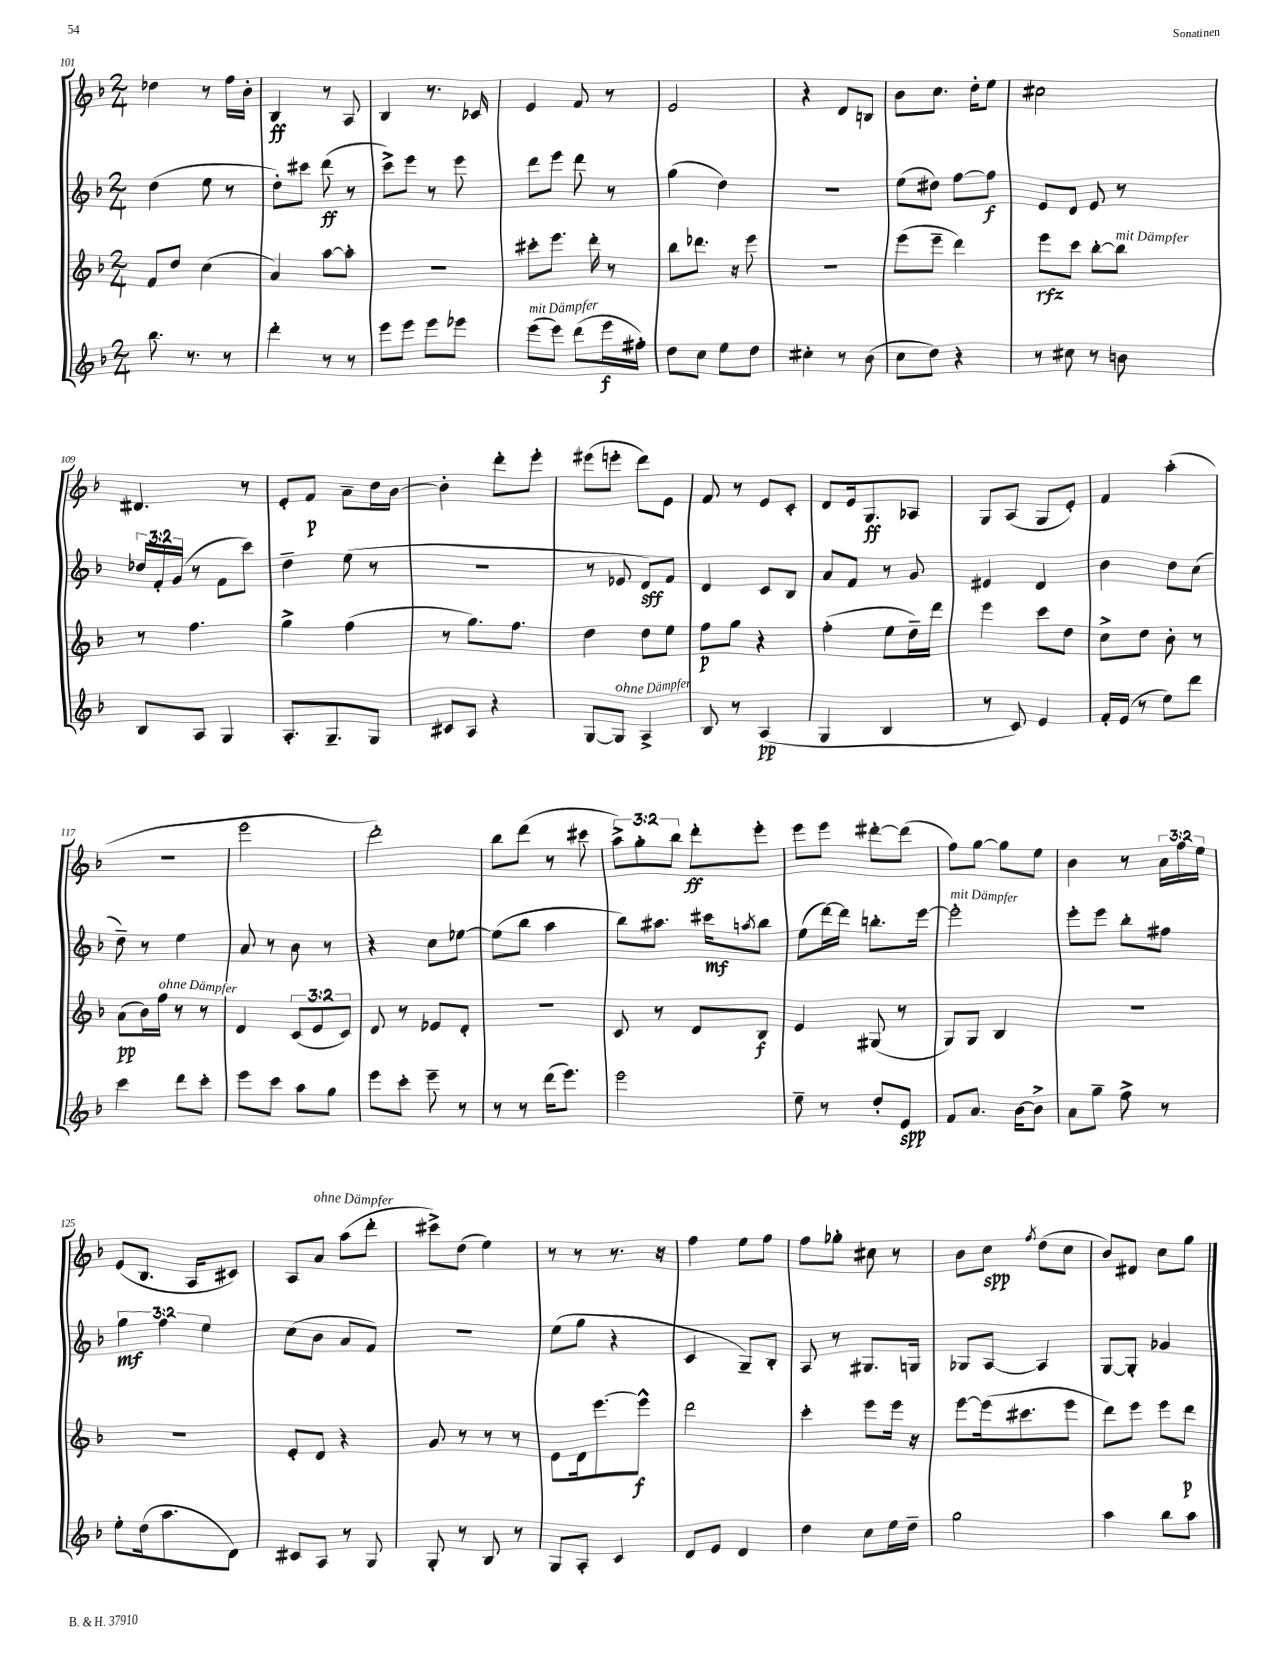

**kern	**kern	**kern	**kern
*staff4	*staff3	*staff2	*staff1
*clefG2	*clefG2	*clefG2	*clefG2
*k[b-]	*k[b-]	*k[b-]	*k[b-]
*M2/4	*M2/4	*M2/4	*M2/4
8.bb-\	8f/L	(4dd\	4dd-\
.	8dd/J	.	.
8.r	.	.	.
.	(4cc\	8ee\	8r
8r	.	8r	16ff\LL
.	.	.	16b-'\JJ
=	=	=	=
4ddd'\	4a/)	8dd'\L)	4B-/
.	.	8ccc#\J	.
8r	[8aa\L	(8ddd\	8r
8r	8aa'\]J	8r	8A/
=	=	=	=
8eee\L	2r	8ccc^\L)	4B-/
8eee\J	.	8eee\J	.
8eee\L	.	8r	8.r
8eee-\J	.	8eee\	.
.	.	.	16c-/
=	=	=	=
(8eee\L	8ccc#'\L	8ddd\L	4e/
8eee\J)	8.eee\J	8eee\J	.
(8ddd\L	.	8ddd\	8f/
.	16ddd'\	.	.
16eee\L	8r	8r	8r
16ff#'\JJ)	.	.	.
=	=	=	=
8dd\L	8bb-\L	(4gg\	2e/
8cc\J	8.ddd-\J	.	.
8ee\L	.	4dd\)	.
.	16r	.	.
8dd\J	8eee\	.	.
=	=	=	=
4cc#'\	2r	2r	4r
8r	.	.	8d/L
(8b-\	.	.	8B/J
=	=	=	=
8cc\L	(8eee\L	(8ee\L	8b-\L
8dd\J)	8eee~\J	8dd#\J)	8.cc\J
4r	4ddd\)	[8ff\L	.
.	.	.	16dd'\LK
.	.	8ff\]J	8ee\J
=	=	=	=
8r	8eee\L	8e/L	2cc#\
8cc#\	8ccc\J	8d/J	.
8r	[8bb-'\L	8e/	.
8b\	8bb-\]J	8r	.
=	=	=	=
8B-/L	8r	24dd-/LL	4.d#/
.	.	24f'/	.
.	.	(24g/JJ	.
8A/J	4.ff\	8r	.
4G/	.	8f\L	.
.	.	8ccc\J)	8r
=	=	=	=
8.A'/L	4gg^\	4dd~\	8e'/L
.	.	.	8f/J
8.G~/	.	.	.
.	(4ff\	(8ee\	8a~\L
8G/J	.	8r	16dd\L
.	.	.	[16b-\JJ
=	=	=	=
8c#/L	8r	2r	4b-'\]
8A/J	8.gg\L)	.	.
4r	.	.	8ddd'\L
.	8.ff\J	.	.
.	.	.	8eee'\J
=	=	=	=
[8G/L	4dd\	8r	(8eee#\L
8G/]J	.	8e-/	8eee'\J
4A^/	8dd\L	8d/L)	8ddd\L)
.	8ee\J	8f/J	8e\J
=	=	=	=
8B-/	8ff\L	4d/	8f/
8r	8gg\J	.	8r
(4A/	4r	8c/L	8e/L
.	.	8B-/J	8c'/J
=	=	=	=
4G/	(4ff'\	8a/L	8d/L
.	.	8f/J	16e/k
.	.	.	8.G/
4B-/	8ee\L	8r	.
.	16dd~\L)	8g/	8A-/J
.	16ddd\JJ	.	.
=	=	=	=
8r	4eee\	4e#/	8G/L
8c/)	.	.	(8A/J
4e/	8ccc\L	4d/	8G/L
.	8dd\J	.	8e'/J)
=	=	=	=
16f'/LL	8cc^\L	4b-\	4f/
(16e/JJ	.	.	.
8r	8dd\J	.	.
8ee\L)	8b-'\	8dd\L	(4aa'\
8ddd\J	8r	(8cc\J	.
=	=	=	=
4ccc\	(8a\L	8dd~\)	2r
.	16b-\L)	8r	.
.	16ff\JJ	.	.
8ddd\L	8r	4ee\	.
8ccc'\J	8r	.	.
=	=	=	=
8eee\L	4d/	8a/	2eee\
8ccc\J	.	8r	.
8aa\L	(12c/L	8b-\	.
.	12e/	.	.
8gg\J	.	8r	.
.	12c/J)	.	.
=	=	=	=
8eee\L	8d/	4r	2ddd'\)
8ccc'\J	8r	.	.
8eee~\	8e-/L	8cc\L	.
8r	8d'/J	[8ee-\J	.
=	=	=	=
8r	2r	(8ee-\]L	8bb-\L
8r	.	8bb-\J	(8ddd\J
(16ddd\LK	.	4aa\	8r
8.eee\J)	.	.	.
.	.	.	8ccc#\
=	=	=	=
2eee\	8c/	8bb-\L)	12aa^\L)
.	.	.	12gg'\
.	8r	8.aa#\J	.
.	.	.	12bb-\J
.	8d/L	.	8ddd'\L
.	.	16ccc#\LK	.
.	.	8qaa/	.
.	8B-/J	8bb-\J	8eee'\J
=	=	=	=
8ee~\	4e/	(8ee\L	8eee\L
8r	.	[16ddd\L)	8eee\J
.	.	16ddd\]JJ	.
8dd'/L	(8G#/	8.bb'\L	[8ddd#'\L
8e/J	8r	.	(8ddd#\]J
.	.	[16eee\Jk	.
=	=	=	=
8f/L	8G/L)	2eee'\]	8ff\L)
8.a/J	8G/J	.	[8gg\J
.	4B-/	.	8gg\]L
[16b-\LK	.	.	.
8b-^\]J	.	.	8ee\J
=	=	=	=
8a\L	2r	8eee'\L	4b-\
8gg~\J	.	8eee\J	.
8ff^\	.	8bb-'\L	8r
8r	.	8ff#\J	24a\LL
.	.	.	24ff\
.	.	.	24ee\JJ
=	=	=	=
8ee'\L	2r	6gg\	(8e/L
(16dd\k	.	.	8.B-/J
.	.	6ff\	.
8.aa\	.	.	.
.	.	.	16A/LK
.	.	6ee\	.
8d\J)	.	.	8c#/J)
=	=	=	=
8c#/L	8e'/L	(8cc\L	8A/L
8A/J	8d/J	8b-\J	8a/J
8r	4r	8a/L	(8aa\L
8G/	.	8f/J)	8ddd'\J
=	=	=	=
8G'/	8g/	2r	8ccc#^\L)
8r	8r	.	(8dd\J
8B-/	8r	.	4ee\)
8r	8r	.	.
=	=	=	=
8G/L	8e\L	(8ee\L	8r
8A'/J	16d\k	8gg\J	8r
.	[8.eee\	.	.
4c/	.	4r	8.r
.	8eee^^\]J	.	.
.	.	.	16r
=	=	=	=
8d/L	2ddd\	4c/	4ff\
8e/J	.	.	.
4d/	.	8G~/L)	8ee\L
.	.	8B-'/J	8ff\J
=	=	=	=
4dd\	4ccc'\	8A/	8ff\L
.	.	8r	8gg-'\J
8cc\L	8eee\L	8.G#/L	8cc#\
16ee\L	16eee\Jk	.	8r
16dd~\JJ	16r	16G/Jk	.
=	=	=	=
2gg\	[8eee\L	8G-/L	8b-\L
.	(16eee\]k	[8A/J	8cc\J
.	8.ccc#\	.	.
.	.	.	8qff/
.	.	4A/]	(8dd\L
.	8eee\J	.	8cc\J
=	=	=	=
4aa\	8ddd\L)	[8G/L	8b-/L)
.	8eee\J	8G'/]J	8d#/J
8bb-\L	8eee\L	4g-/	8cc\L
8aa\J	8ddd\J	.	8gg\J
==	==	==	==
*-	*-	*-	*-
